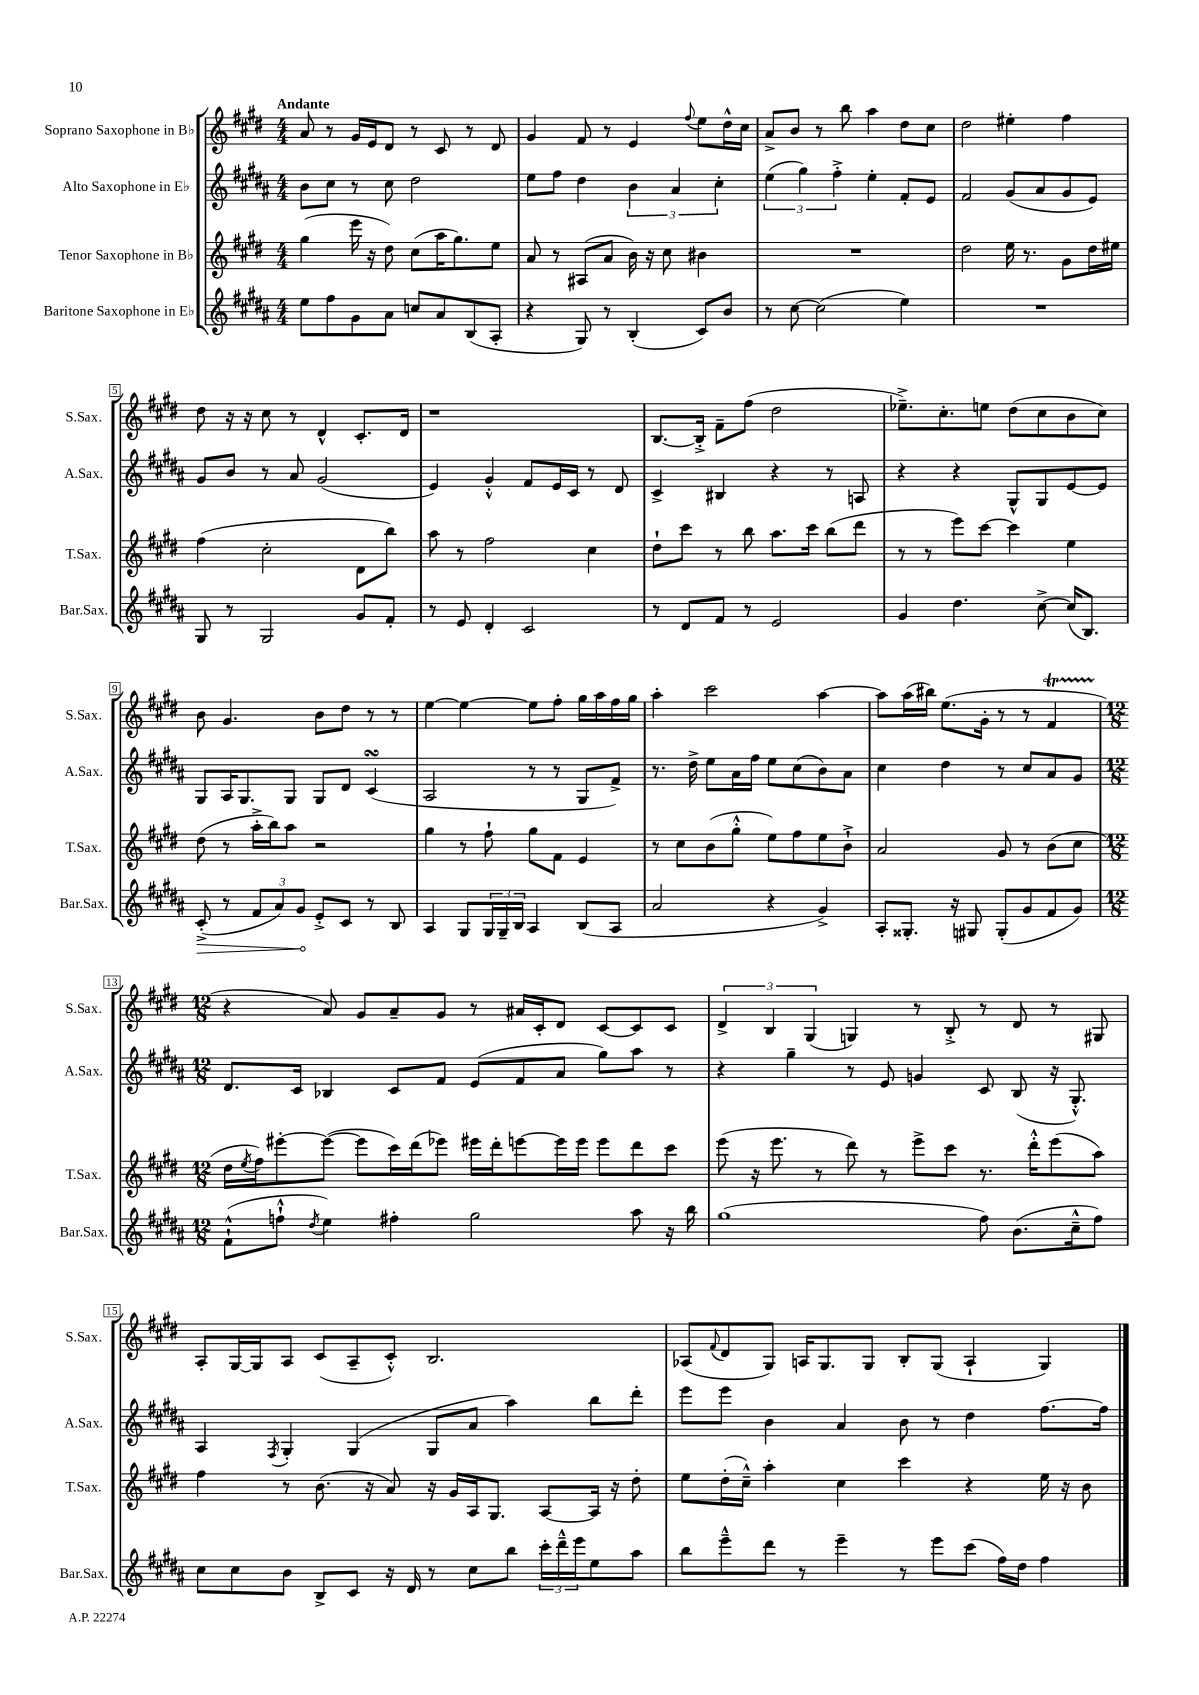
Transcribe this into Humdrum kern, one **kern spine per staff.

**kern	**kern	**kern	**kern
*staff4	*staff3	*staff2	*staff1
*clefG2	*clefG2	*clefG2	*clefG2
*k[f#c#g#d#a#]	*k[f#c#g#d#]	*k[f#c#g#d#a#]	*k[f#c#g#d#]
*M4/4	*M4/4	*M4/4	*M4/4
8ee\L	(4gg#\	8b\L	8a/
8ff#\	.	8cc#\J	8r
8g#\	16eee\	8r	16g#/LL
.	16r	.	16e/J
8a#\J	8dd#\)	8cc#\	8d#/J
8cc/L	(8cc#\L	2dd#\	8r
8a#/	16aa\K	.	8c#/
.	8.gg#\)	.	.
(8B/	.	.	8r
8A#'/J	8ee\J	.	8d#/
=	=	=	=
4r	8a/	8ee\L	4g#/
.	8r	8ff#\J	.
8G#/)	(8A#/L	4dd#\	8f#/
8r	8a/J	.	8r
(4B'/	16b\)	6b\	4e/
.	16r	.	.
.	8cc#\	.	.
.	.	6a#/	.
.	.	.	8qqff#/
8c#/L)	4b#\	.	8ee\L
.	.	6cc#'\	.
8b/J	.	.	16dd#^^\L
.	.	.	16cc#\JJ
=	=	=	=
8r	1r	(6ee\	8a^/L
[8cc#\	.	.	8b/J
.	.	6gg#\)	.
(2cc#\]	.	.	8r
.	.	6ff#'^\	.
.	.	.	8bb\
.	.	4ee'\	4aa\
4ee\)	.	8f#'/L	8dd#\L
.	.	8e/J	8cc#\J
=	=	=	=
1r	2dd#\	2f#/	2dd#\
.	16ee\	(8g#/L	4ee#'\
.	8.r	.	.
.	.	8a#/	.
.	8g#\L	8g#/	4ff#\
.	16dd#\L	8e/J)	.
.	16ee#\JJ	.	.
=	=	=	=
8G#/	(4ff#\	8g#/L	8dd#\
8r	.	8b/J	16r
.	.	.	16r
2G#/	2cc#'\	8r	8cc#\
.	.	8a#/	8r
.	.	(2g#/	4d#^^/
8g#/L	8d#\L	.	8.c#'/L
8f#'/J	8bb\J)	.	.
.	.	.	16d#/Jk
=	=	=	=
8r	8aa\	4e/)	1r
8e/	8r	.	.
4d#'/	2ff#\	4g#'^^/	.
2c#/	.	8f#/L	.
.	.	16e/L	.
.	.	16c#/JJ	.
.	4cc#\	8r	.
.	.	8d#/	.
=	=	=	=
8r	8dd#`\L	4c#^/	[8.B/L
8d#/L	8ccc#\J	.	.
.	.	.	16B'^/]Jk
8f#/J	8r	4B#/	8f#~\L
8r	8bb\	.	(8ff#\J
2e/	8.aa\L	4r	2dd#\
.	16ccc#\Jk	.	.
.	(8bb\L	8r	.
.	8ddd#\J	8A/	.
=	=	=	=
4g#/	8r	4r	8.ee-~^\L)
.	8r	.	.
.	.	.	8.cc#'\
4.dd#\	8eee\L)	4r	.
.	[8ccc#\J	.	8ee\J
.	4ccc#\]	8G#^^/L	(8dd#\L
[8cc#^\	.	8G#/	8cc#\
(16cc#/]LK	4ee\	[8e/	8b\
8.B/J)	.	.	.
.	.	8e/]J	8cc#\J)
=	=	=	=
(8c#'^/	(8dd#\	8G#/L	8b\
8r	8r	16A#/K	4.g#/
.	.	8.G#/	.
12f#/L	16aa'^\LL	.	.
.	16bb\J)	.	.
12a#/)	.	.	.
.	8aa\J	8G#/J	.
12g#/J	.	.	.
8e'^/L	2r	8G#/L	8b\L
8c#/J	.	8d#/J	8dd#\J
8r	.	(4c#/	8r
8B/	.	.	8r
=	=	=	=
4A#/	4gg#\	2A#/	[4ee\
8G#/L	8r	.	4ee\_
24G#/L	8ff#`\	.	.
24G#~/	.	.	.
24B/JJ	.	.	.
4A#/	8gg#\L	8r	8ee\]L
.	8f#\J	8r	8ff#'\J
(8B/L	4e/	8G#/L	16gg#\LL
.	.	.	16aa\
8A#/J	.	8f#^/J)	16ff#\
.	.	.	16gg#\JJ
=	=	=	=
2a#/	8r	8.r	4aa'\
.	8cc#\L	.	.
.	.	16dd#^\	.
.	(8b\	8ee\L	2ccc#\
.	8gg#'^^\J	16a#\L	.
.	.	16ff#\JJ	.
4r	8ee\L)	8ee\L	.
.	8ff#\	(8cc#\	.
4g#^/)	8ee\	8b\)	[4aa\
.	8b`^\J	8a#\J	.
=	=	=	=
8A#'/L	2a/	4cc#\	8aa\]L
8.G##'/J	.	.	(16aa\L
.	.	.	16bb#\JJ)
.	.	4dd#\	(8.ee\L
16r	.	.	.
8G#/	.	.	.
.	.	.	16g#'\Jk
(8G#'/L	8g#/	8r	8r
8g#/	8r	8cc#/L	8r
8f#/	(8b\L	8a#/	4f#/
8g#/J)	8cc#\J	8g#/J	.
=	=	=	=
*M12/8	*M12/8	*M12/8	*M12/8
(8f#`^^\L	16dd#\LL	8.d#/L	4r
.	8qee/	.	.
.	16ff#\J)	.	.
8ff`^^\J	[8eee#'\	.	.
.	.	16c#/Jk	.
8qdd#/	.	.	.
4ee\)	(8eee#\_J	4B-/	8a/)
.	8eee#\]L	.	8g#/L
4ff#'\	16ccc#\L)	8c#/L	8a~/
.	(16ddd#\J	.	.
.	8eee-\J)	8f#/J	8g#/J
2gg#\	16eee#\LL	(8e/L	8r
.	16ddd#'\J	.	.
.	[8eee\	8f#/	16a#/LL
.	.	.	16c#'/J
.	16eee\]L	8a#/J	8d#/J
.	16eee\JJ	.	.
.	8eee\L	8gg#\L)	[8c#/L
8aa#\	8ddd#\	8aa#\J	8c#/]
16r	8ccc#\J	8r	8c#/J
16bb\	.	.	.
=	=	=	=
(1gg#	(8eee\	4r	6d#^/
.	16r	.	.
.	.	.	6B/
.	8.eee\	.	.
.	.	4gg#~\	.
.	.	.	(6G#/
.	8r	.	.
.	8ddd#\)	8r	4G/)
.	8r	8e/	.
.	8eee^\L	4g/	8r
.	8ccc#\J	.	8B'^/
8ff#\)	8.r	8c#/	8r
(8.b\L	.	(8B/	8d#/
.	16ddd#'^^\LK	.	.
.	(8eee\	16r	8r
16cc#~^^\k	.	8.G#'^^/)	.
8ff#\J)	8aa\J)	.	8G#/
=	=	=	=
8cc#\L	4ff#\	4A#/	8A'/L
8cc#\	.	.	[16G#/L
.	.	.	16G#/]J
.	.	8qF#/	.
8b\J	8r	4G#'/	8A/J
8B^/L	(8.b\	.	(8c#/L
8c#/J	.	(4G#/	8A~/
.	16r	.	.
16r	8a/)	.	8c#'^^/J)
16d#/	.	.	.
8r	16r	8G#/L	2.B/
.	16g#/LL	.	.
8cc#\L	16A/J	8a#/J	.
.	8.G#/J	.	.
8bb\J	.	4aa#\)	.
24ccc#'\LL	[8A/L	.	.
24ddd#~^^\	.	.	.
24eee\J	.	.	.
8ee\	16A/]Jk	8bb\L	.
.	16r	.	.
8aa#\J	8dd#'\	8ddd#'\J	.
=	=	=	=
8bb\L	8ee\L	8eee\L	(8A-/L
.	.	.	8qqf#/
8eee~^^\	(16dd#'\L	8eee\J	8d#/
.	16cc#~^^\JJ)	.	.
8ddd#\J	4aa'\	4b\	8G#/J)
8r	.	.	16A/LK
.	.	.	8.G#/
4eee~\	4cc#\	4a#/	.
.	.	.	8G#/J
8r	4ccc#\	8b\	8B'/L
8eee\L	.	8r	(8G#/J
(8ccc#\J	4r	4dd#\	4A`/
16ff#\LL)	.	.	.
16dd#\JJ	.	.	.
4ff#\	16ee\	[8.ff#\L	4G#/)
.	16r	.	.
.	8b\	.	.
.	.	16ff#\]Jk	.
==	==	==	==
*-	*-	*-	*-
